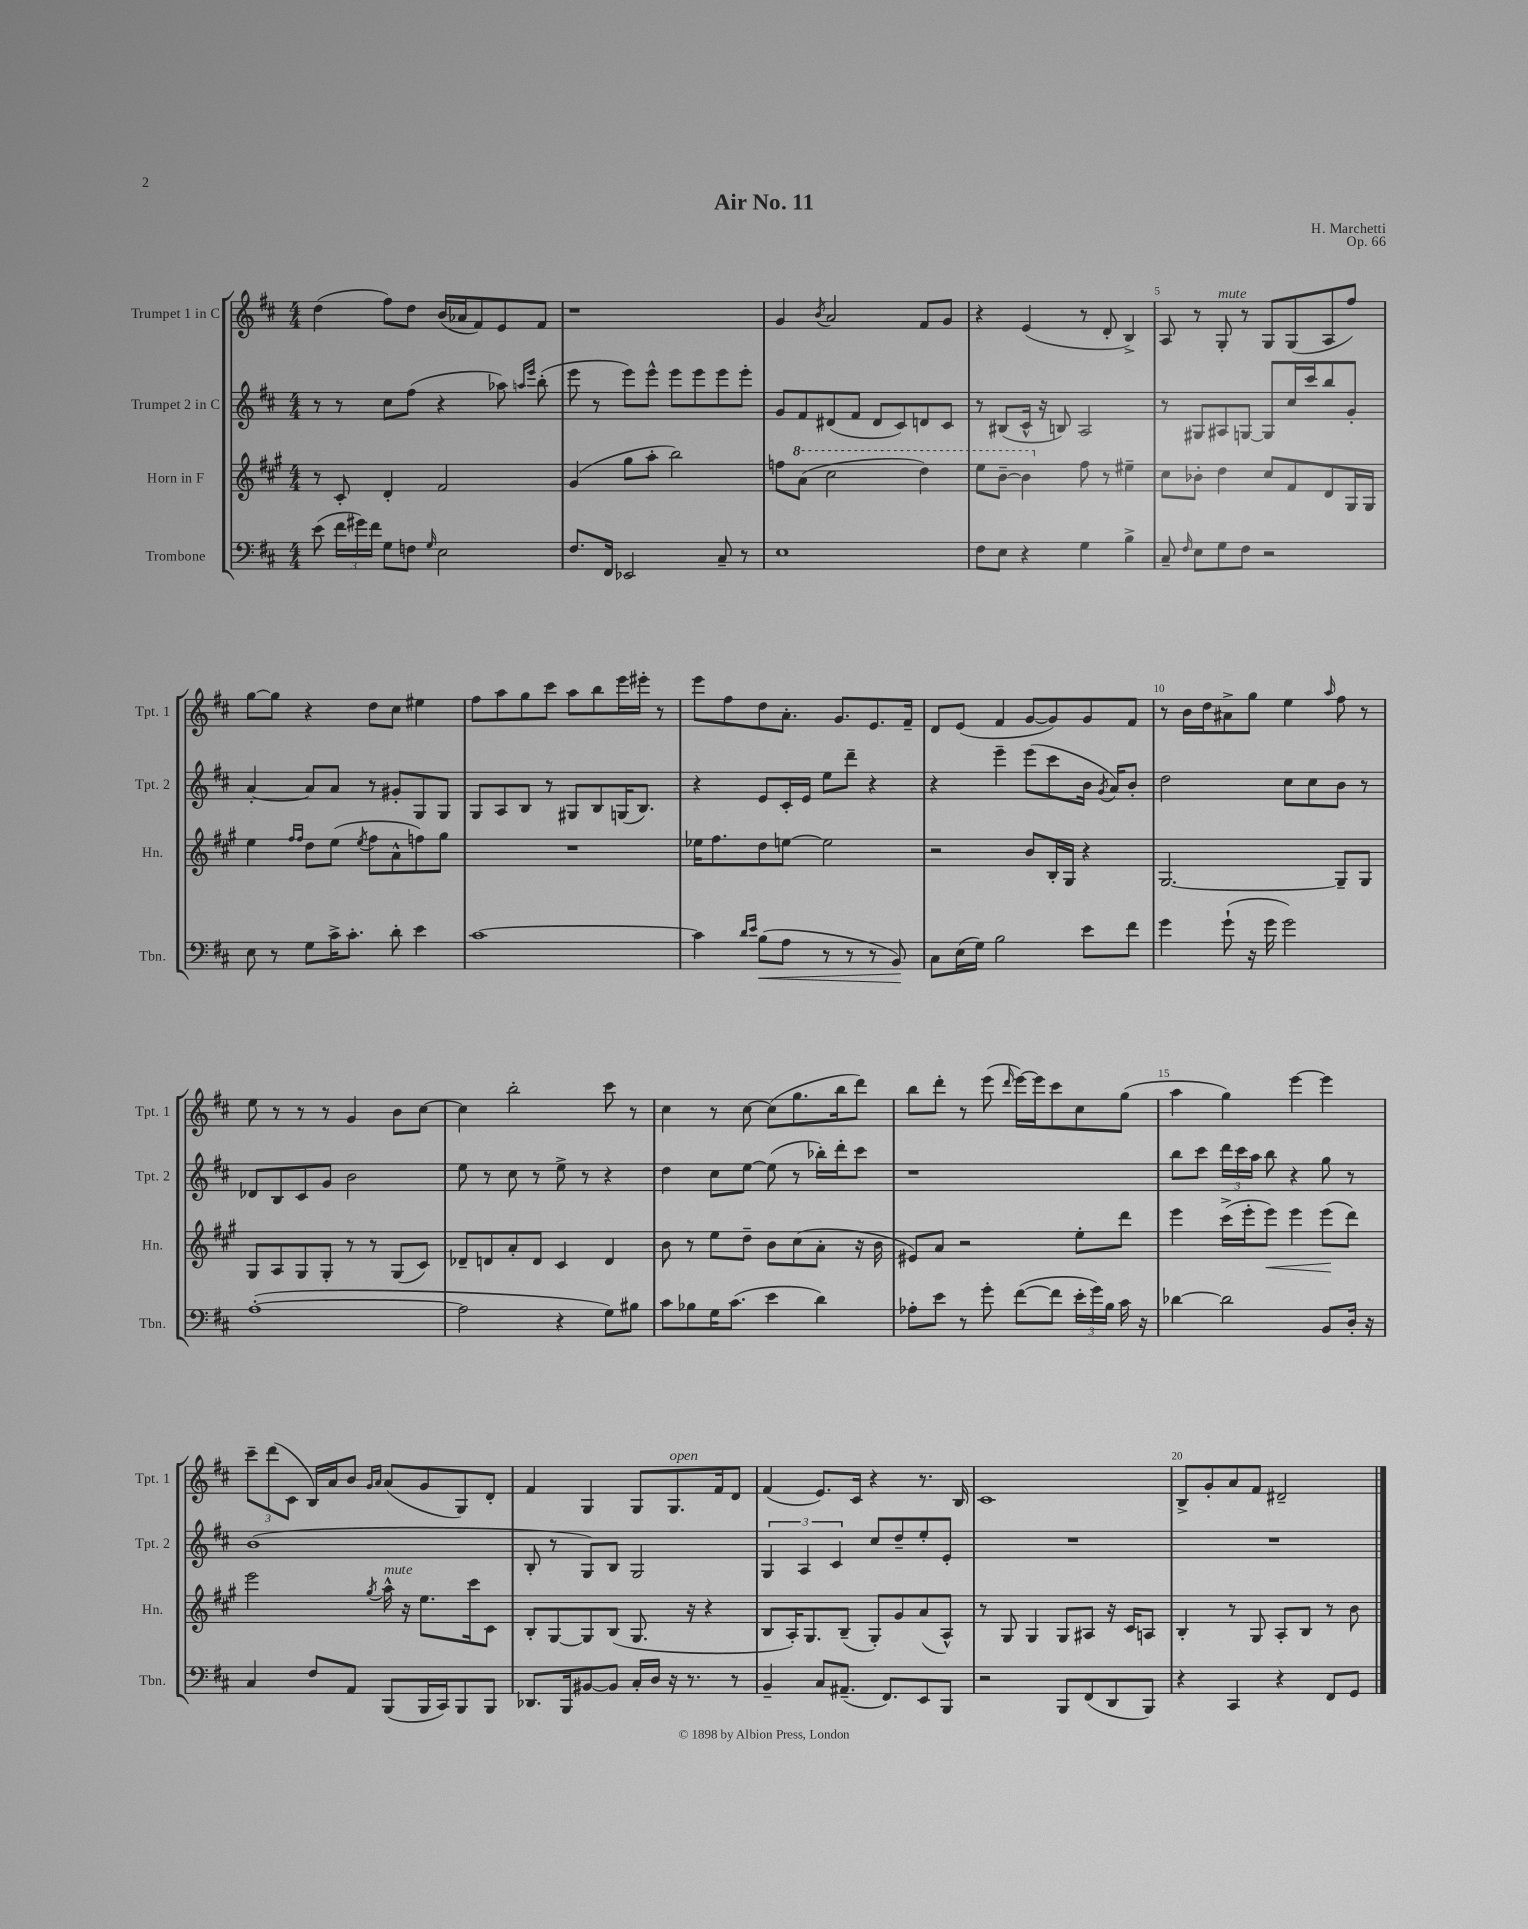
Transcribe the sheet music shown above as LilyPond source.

\header { title = "Air No. 11" composer = "H. Marchetti" opus = "Op. 66" }
<<
\new StaffGroup <<
\new Staff = "s0" \with { instrumentName = "Trumpet 1 in C" shortInstrumentName = "Tpt. 1" } {
    \clef treble \key d \major \numericTimeSignature \time 4/4
    \autoBeamOff d''4( fis''8[) d''8] b'16[( aes'16 fis'8) e'8 fis'8] |
    r1 |
    g'4 \acciaccatura { b'8 } a'2 fis'8[ g'8] |
    r4 e'4( r8 d'8-. b4->) |
    a8 r8 g8-.^\markup { \italic "mute" } r8 g8[ g8( a8 fis''8]) |
    g''8[~ g''8] r4 d''8[ cis''8] eis''4 |
    fis''8[ a''8 g''8 cis'''8] a''8[ b''8 e'''16 eis'''16]-. r8 |
    e'''8[ fis''8 d''8 a'8.]-. g'8.[ e'8. fis'16]-- |
    d'8[ e'8]( fis'4 g'8[~ g'8) g'8 fis'8] |
    r8 b'16[ d''16 ais'8-> g''8] e''4 \grace { a''16 } fis''8 r8 |
    e''8 r8 r8 r8 g'4 b'8[ cis''8]~ |
    cis''4 b''2-. cis'''8 r8 |
    cis''4 r8 cis''8~ cis''8[( g''8. b''16 d'''8]) |
    b''8[ d'''8]-. r8 e'''8( \grace { d'''16 } e'''16[~) e'''16 cis'''8 cis''8 g''8]( |
    a''4 g''4) e'''4~ e'''4 |
    \tuplet 3/2 { cis'''8[-- d'''8( cis'8] } b16[) a'16 b'8] \grace { g'16[ a'16] } a'8[( g'8 g8) d'8]-. |
    fis'4 g4 g8[ g8.^\markup { \italic "open" } fis'16 d'8] |
    fis'4( e'8.[) cis'16] r4 r8. b16 |
    cis'1 |
    b8[-> g'8-. a'8 fis'8] dis'2-- \bar "|." |
}
\new Staff = "s1" \with { instrumentName = "Trumpet 2 in C" shortInstrumentName = "Tpt. 2" } {
    \clef treble \key d \major \numericTimeSignature \time 4/4
    \autoBeamOff r8 r8 cis''8[ fis''8]( r4 aes''8) \grace { a''16[ e'''16] } b''8-.( |
    e'''8 r8 e'''8[) e'''8]-^ e'''8[ e'''8 e'''8 e'''8]-. |
    g'8[ fis'8 dis'8( fis'8] dis'8[ cis'8) d'8 cis'8] |
    r8 bis8[( cis'16]-^ r16 b8) a2 |
    r8 gis8[ ais8 g8]~ g8[ cis''16 cis'''16 b''8 g'8]-. |
    a'4~-. a'8[ a'8] r8 gis'8[-. g8 g8] |
    g8[ a8 b8] r8 gis8[ b8 g16( b8.]) |
    r4 e'8[ cis'16-. e'16] e''8[ d'''8]-- r4 |
    r4 e'''4-- e'''8[( cis'''8 b'16] \acciaccatura { g'8 } a'16[) b'8]-. |
    d''2 cis''8[ cis''8 b'8] r8 |
    des'8[ b8 cis'8 g'8] b'2 |
    e''8 r8 cis''8 r8 e''8-> r8 r4 |
    d''4 cis''8[ e''8]~ e''8( r8 bes''16[-.) d'''16-. cis'''8] |
    r1 |
    b''8[ cis'''8] \tuplet 3/2 { d'''16[ cis'''16 a''16] } b''8 r4 g''8 r8 |
    b'1( |
    b8-. r8 g8[) b8] g2 |
    \tuplet 3/2 { g4 a4 cis'4 } cis''8[ d''8-- e''8-. e'8]-. |
    R1 |
    R1 \bar "|." |
}
\new Staff = "s2" \with { instrumentName = "Horn in F" shortInstrumentName = "Hn." } {
    \clef treble \key a \major \numericTimeSignature \time 4/4
    \autoBeamOff r8 cis'8-. d'4-. fis'2 |
    gis'4( gis''8[ a''8]-. b''2) |
    f''8[ \ottava #1 a''8]( cis'''2 d'''4) |
    e'''8[ b''8]~-- b''4 \ottava #0 fis''8 r8 eis''4-- |
    cis''8[ bes'8]-. d''4 cis''8[ fis'8 d'8 gis16 gis16] |
    e''4 \grace { fis''16[ fis''16] } d''8[ e''8]( \acciaccatura { e''8 } fis''8[ a'8-^ f''8) gis''8] |
    R1 |
    ees''16[ fis''8. d''8 e''8]~ e''2 |
    r2 b'8[ b16-. gis16] r4 |
    gis2.~ gis8[-- gis8] |
    gis8[ a8 gis8 gis8]-. r8 r8 gis8[( cis'8]) |
    des'8[-- d'8 a'8-. d'8] cis'4 d'4 |
    b'8 r8 e''8[ d''8]-- b'8[ cis''8( a'8]-. r16 b'16 |
    eis'8[) a'8] r2 e''8[-. d'''8] |
    e'''4 cis'''16[->( e'''16-. e'''8]\<) e'''4 e'''8[\!( d'''8]) |
    e'''2 \acciaccatura { gis''8 } a''16-^^\markup { \italic "mute" } r16 e''8.[ cis'''16 cis'8] |
    b8[-. gis8~ gis8 b8]( gis8. r16 r4 |
    b8[ a16-.) gis8. b8]--( gis8[-.) gis'8 a'8( a8]-^) |
    r8 gis8 gis4 gis8[ ais8] r16 cis'16[ a8] |
    b4-. r8 gis8 a8[-. b8] r8 b'8 \bar "|." |
}
\new Staff = "s3" \with { instrumentName = "Trombone" shortInstrumentName = "Tbn." } {
    \clef bass \key d \major \numericTimeSignature \time 4/4
    \autoBeamOff e'8( \tuplet 3/2 { fis'16[ gis'16) fis'16] } g8[ f8] \grace { g16 } e2 |
    fis8.[ fis,16] ees,2 cis8-- r8 |
    e1 |
    fis8[ e8] r4 g4 b4-> |
    cis8-- \grace { fis16 } e8[ g8 fis8] r2 |
    e8 r8 g8[ cis'16-> cis'8.]-. d'8-. e'4 |
    cis'1~ |
    cis'4 \grace { d'16[ e'16] } b8[\<( a8] r8 r8 r8 b,8\!) |
    cis8[ e16( g16]) b2 e'8[ fis'8] |
    g'4 g'8-!( r16 g'16 g'2) |
    a1~-.( |
    a2 r4 g8[) bis8] |
    cis'8[ bes8 g16 cis'8.]( e'4 d'4) |
    aes8[-. e'8] r8 g'8-. fis'8[~( fis'8] \tuplet 3/2 { e'16[-. g'16) b16] } cis'16 r16 |
    des'4~ des'2 b,8[ d16]-. r16 |
    cis4 fis8[ a,8] b,,8[( b,,16 cis,16) b,,8 b,,8] |
    des,8.[ b,,16 bis,8~ bis,8] cis16[-. d16] r16 r8. r8 |
    b,4-- cis8[ ais,8.]--( fis,8.[) e,8 b,,8] |
    r2 b,,8[ fis,8( d,8 b,,8]) |
    r4 cis,4 r4 fis,8[ g,8] \bar "|." |
}
>>
>>
\layout { \context { \Score \override BarNumber.break-visibility = ##(#f #t #t) barNumberVisibility = #(every-nth-bar-number-visible 5) } }
